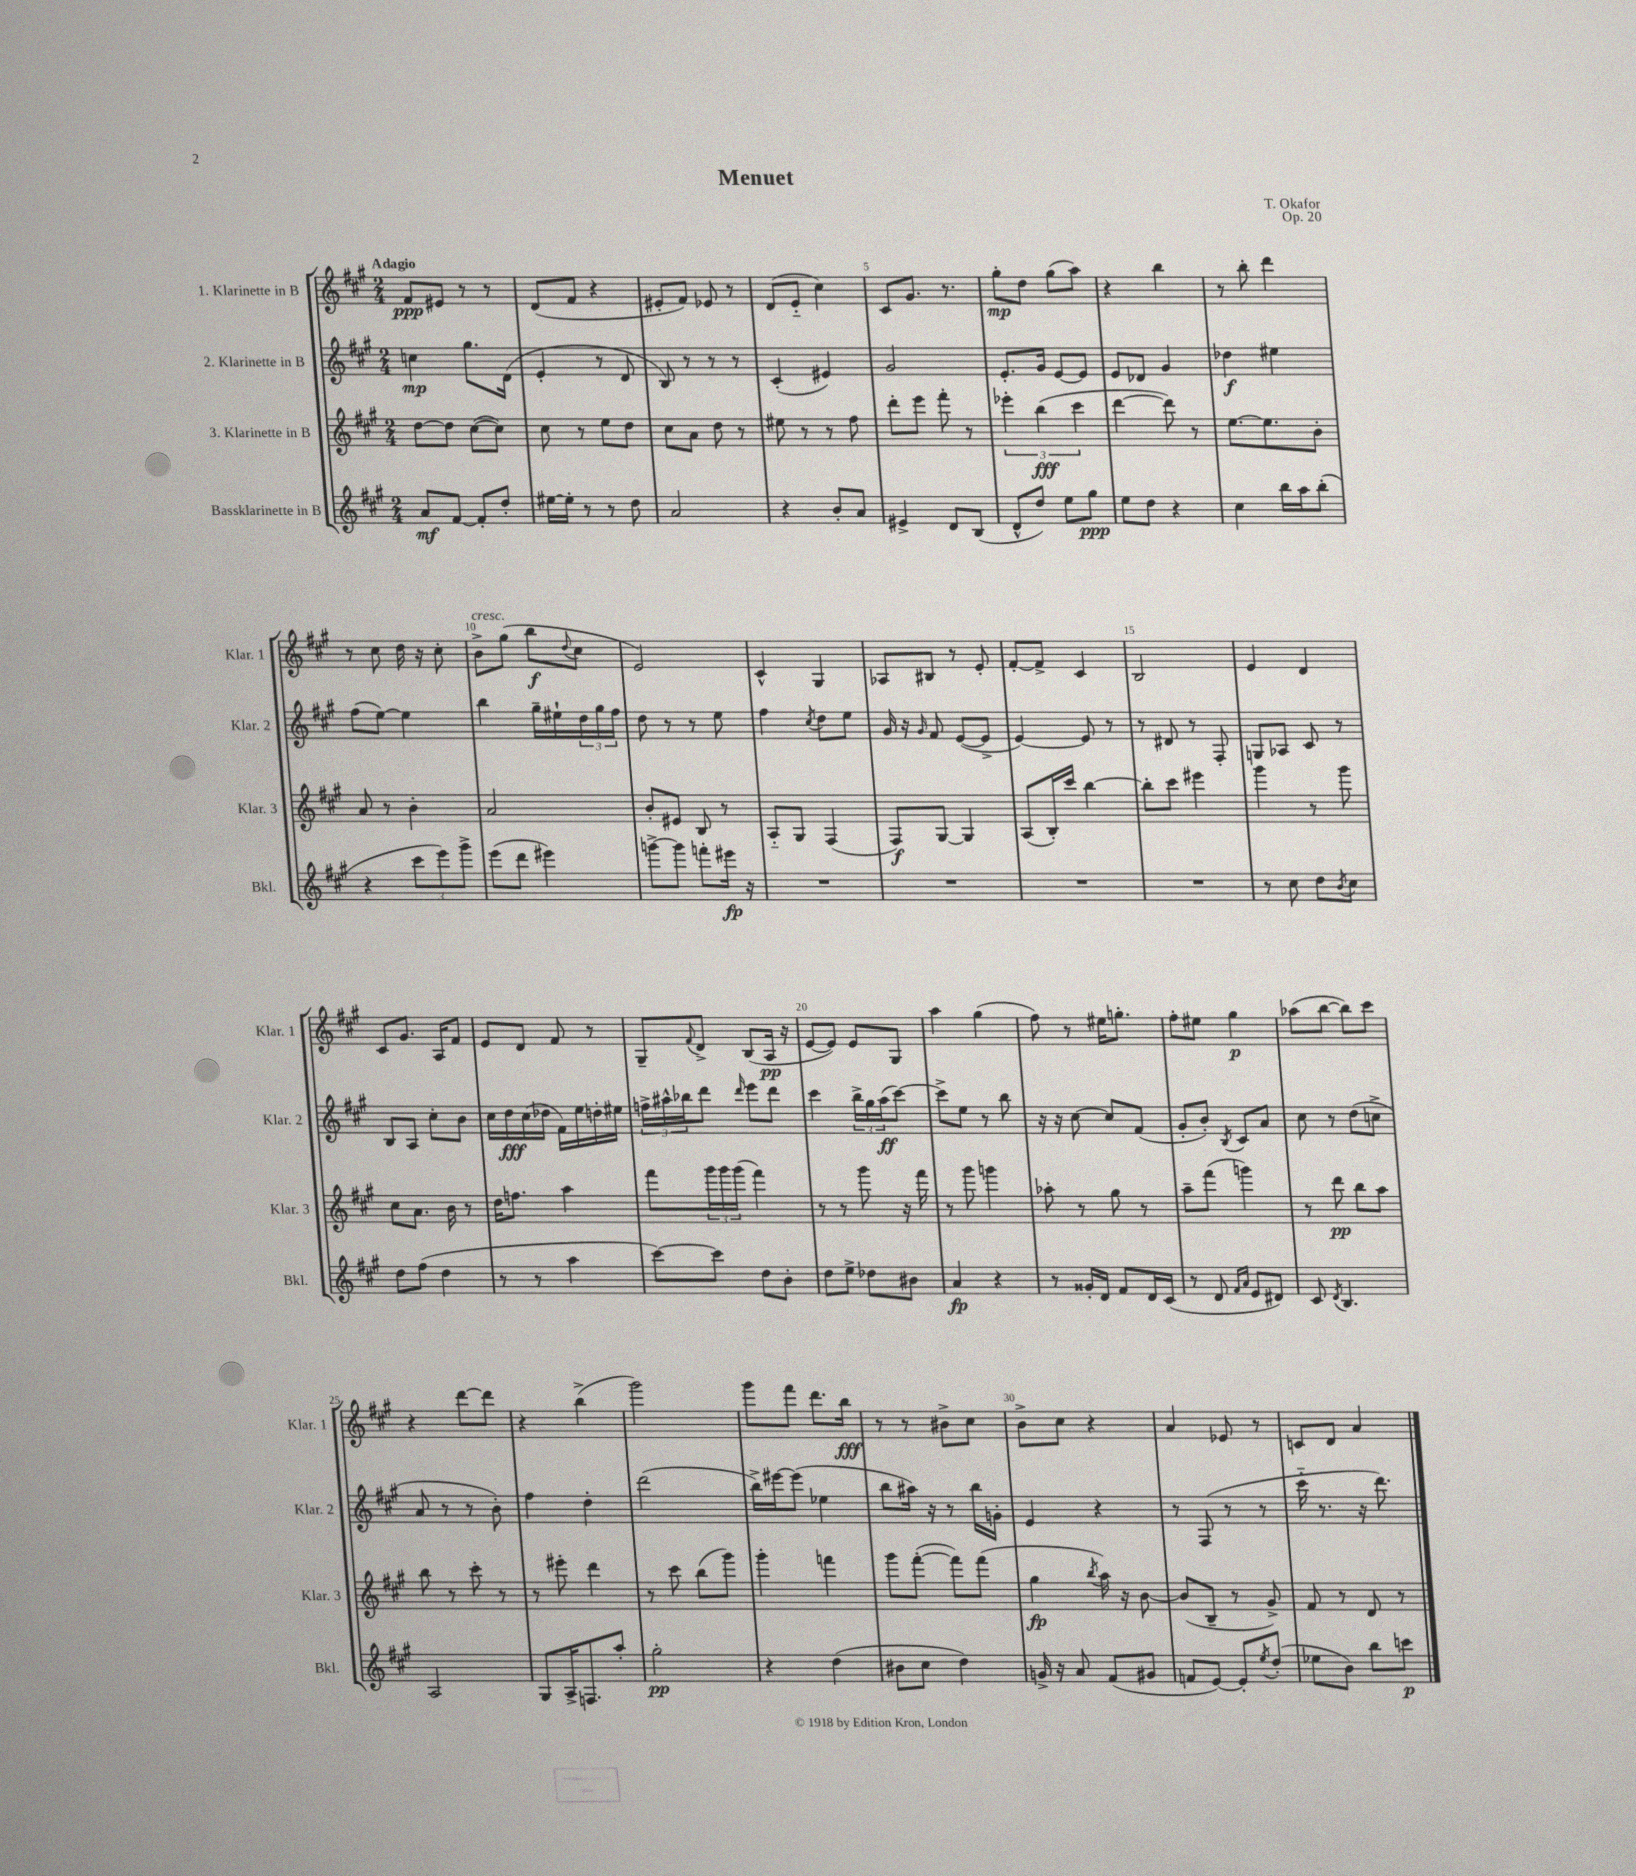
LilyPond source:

\header { title = "Menuet" composer = "T. Okafor" opus = "Op. 20" }
<<
\new StaffGroup <<
\new Staff = "s0" \with { instrumentName = "1. Klarinette in B" shortInstrumentName = "Klar. 1" } {
    \clef treble \key a \major \numericTimeSignature \time 2/4 \tempo "Adagio"
    fis'8\ppp eis'8 r8 r8 |
    d'8( fis'8 r4 |
    eis'8-. fis'8) ees'8 r8 |
    d'8( e'8-_ cis''4) |
    cis'8 gis'8. r8. |
    gis''8-.\mp d''8 gis''8( a''8) |
    r4 b''4 |
    r8 b''8-. d'''4 |
    r8 cis''8 d''16 r16 cis''8-. |
    b'8->^\markup { \italic "cresc." } gis''8( b''8\f \appoggiatura { d''8 } cis''8 |
    e'2) |
    cis'4-^ gis4 |
    aes8 bis8 r8 e'8-. |
    fis'8~-. fis'8-> cis'4 |
    b2 |
    e'4 d'4 |
    cis'8 gis'8. a16 fis'8 |
    e'8 d'8 fis'8 r8 |
    gis8-- \appoggiatura { fis'8 } d'8-> b8( a16\pp r16 |
    e'8~ e'8) e'8 gis8 |
    a''4 gis''4( |
    fis''8) r8 eis''16 g''8.-. |
    fis''8-. eis''8 gis''4\p |
    aes''8( b''8~ b''8) cis'''8 |
    r4 d'''8~ d'''8 |
    r4 b''4->( |
    gis'''2) |
    gis'''8 fis'''8 d'''8. b''16\fff |
    r8 r8 bis'8-> cis''8 |
    b'8-> cis''8 r4 |
    a'4 ees'8 r8 |
    c'8 d'8 a'4 \bar "|." |
}
\new Staff = "s1" \with { instrumentName = "2. Klarinette in B" shortInstrumentName = "Klar. 2" } {
    \clef treble \key a \major \numericTimeSignature \time 2/4
    c''4\mp gis''8. d'16( |
    e'4-. r8 d'8 |
    b8) r8 r8 r8 |
    cis'4-.( eis'4) |
    gis'2 |
    e'8.-. gis'16 e'8~ e'8 |
    e'8 des'8 gis'4 |
    des''4\f eis''4 |
    fis''8( e''8~) e''4 |
    b''4 gis''16-- eis''16-! \tuplet 3/2 { d''16 gis''16 fis''16 } |
    d''8 r8 r8 e''8 |
    fis''4 \acciaccatura { cis''8 } d''8 e''8 |
    gis'16 r16 \grace { gis'16 } fis'8 e'8~( e'8-> |
    e'4~) e'8 r8 |
    r8 dis'8 r8 fis8-. |
    g8 aes8 cis'8 r8 |
    b8 a8 cis''8-. b'8 |
    cis''16 d''16\fff cis''16( des''16 fis'16) e''16 d''16-. eis''16 |
    \tuplet 3/2 { f''16-> ais''16-^ bes''16 } d'''8 \grace { d'''16 } e'''8 d'''8 |
    cis'''4 \tuplet 3/2 { b''16-> gis''16 a''16\ff( } cis'''8~) |
    cis'''8-> e''8 r8 b''8 |
    r16 r16 cis''8~ cis''8 fis'8( |
    gis'8-. b'8-.) \acciaccatura { b8 } cis'8 a'8 |
    cis''8 r8 d''8( c''8-> |
    a'8 r8 r8 b'8-.) |
    fis''4 d''4-. |
    d'''2( |
    b''16->) eis'''16~ eis'''8( ees''4 |
    b''8 ais''16) r16 r8 b''16 g'16-. |
    e'4 r4 |
    r8 fis8( r8 r8 |
    cis'''16-_ r8. r16 d'''8.) \bar "|." |
}
\new Staff = "s2" \with { instrumentName = "3. Klarinette in B" shortInstrumentName = "Klar. 3" } {
    \clef treble \key a \major \numericTimeSignature \time 2/4
    d''8~ d''8 cis''8~( cis''8) |
    cis''8 r8 e''8 d''8 |
    cis''8 a'8 d''8 r8 |
    eis''8 r8 r8 fis''8 |
    d'''8-. e'''8 fis'''8-. r8 |
    \tuplet 3/2 { ees'''4-. b''4\fff( cis'''4 } |
    d'''4~ d'''8) r8 |
    e''8.~ e''8. b'8-. |
    a'8 r8 b'4-. |
    a'2 |
    b'8-. eis'8 b8 r8 |
    a8-_ gis8 fis4( |
    fis8\f) gis8~ gis4 |
    a8( b16-.) cis'''16 b''4~ |
    b''8-. cis'''8 eis'''4 |
    gis'''4 r8 gis'''8 |
    cis''8 a'8. b'16 r8 |
    d''16 f''8. a''4 |
    fis'''8 \tuplet 3/2 { gis'''16 gis'''16 gis'''16( } fis'''4) |
    r8 r8 gis'''8 r16 fis'''16 |
    r8 gis'''8 g'''4 |
    aes''8-. r8 gis''8 r8 |
    a''8-- fis'''8( g'''4) |
    r8 d'''8\pp b''8 a''8 |
    b''8 r8 cis'''8-. r8 |
    r8 eis'''8-. d'''4 |
    r8 cis'''8 b''8( gis'''8) |
    gis'''4-. f'''4 |
    gis'''8 fis'''8~-.( fis'''8) fis'''8( |
    gis''4\fp \acciaccatura { b''8 } a''16) r16 b'8~ |
    b'8( b8-- r8 gis'8->) |
    fis'8 r8 d'8 r8 \bar "|." |
}
\new Staff = "s3" \with { instrumentName = "Bassklarinette in B" shortInstrumentName = "Bkl." } {
    \clef treble \key a \major \numericTimeSignature \time 2/4
    a'8\mf fis'8~ fis'8-. d''8-. |
    eis''16~ eis''16-. r8 r8 d''8 |
    a'2 |
    r4 b'8-. a'8 |
    eis'4-> d'8 b8( |
    d'8-^ d''8) e''8 gis''8\ppp |
    e''8 d''8 r4 |
    cis''4 b''16 a''16 b''8-.( |
    r4 \tuplet 3/2 { cis'''8 e'''8) gis'''8-> } |
    e'''8( d'''8 eis'''4) |
    g'''8~-> g'''8 f'''8-. eis'''16\fp r16 |
    R2 |
    R2 |
    R2 |
    R2 |
    r8 cis''8 d''8 \acciaccatura { b'8 } cis''8 |
    d''8 fis''8( d''4 |
    r8 r8 a''4 |
    cis'''8~) cis'''8 d''8 b'8-. |
    d''8 e''8-> des''8 bis'8 |
    a'4\fp r4 |
    r8 gisis'16-. d'16 fis'8 d'16 cis'16( |
    r8 d'8 \grace { fis'16 a'16 } e'8 dis'8) |
    cis'8 \acciaccatura { d'8 } b4. |
    a2 |
    gis8 a16-> f8. a''8-. |
    gis''2-.\pp |
    r4 d''4( |
    bis'8 cis''8 d''4) |
    g'16-> r16 a'8 fis'8( gis'8 |
    f'8 e'8~) e'8-. \acciaccatura { e''8 } d''8-.( |
    ees''8 b'8) b''8 c'''8\p \bar "|." |
}
>>
>>
\layout { \context { \Score \override BarNumber.break-visibility = ##(#f #t #t) barNumberVisibility = #(every-nth-bar-number-visible 5) } }
